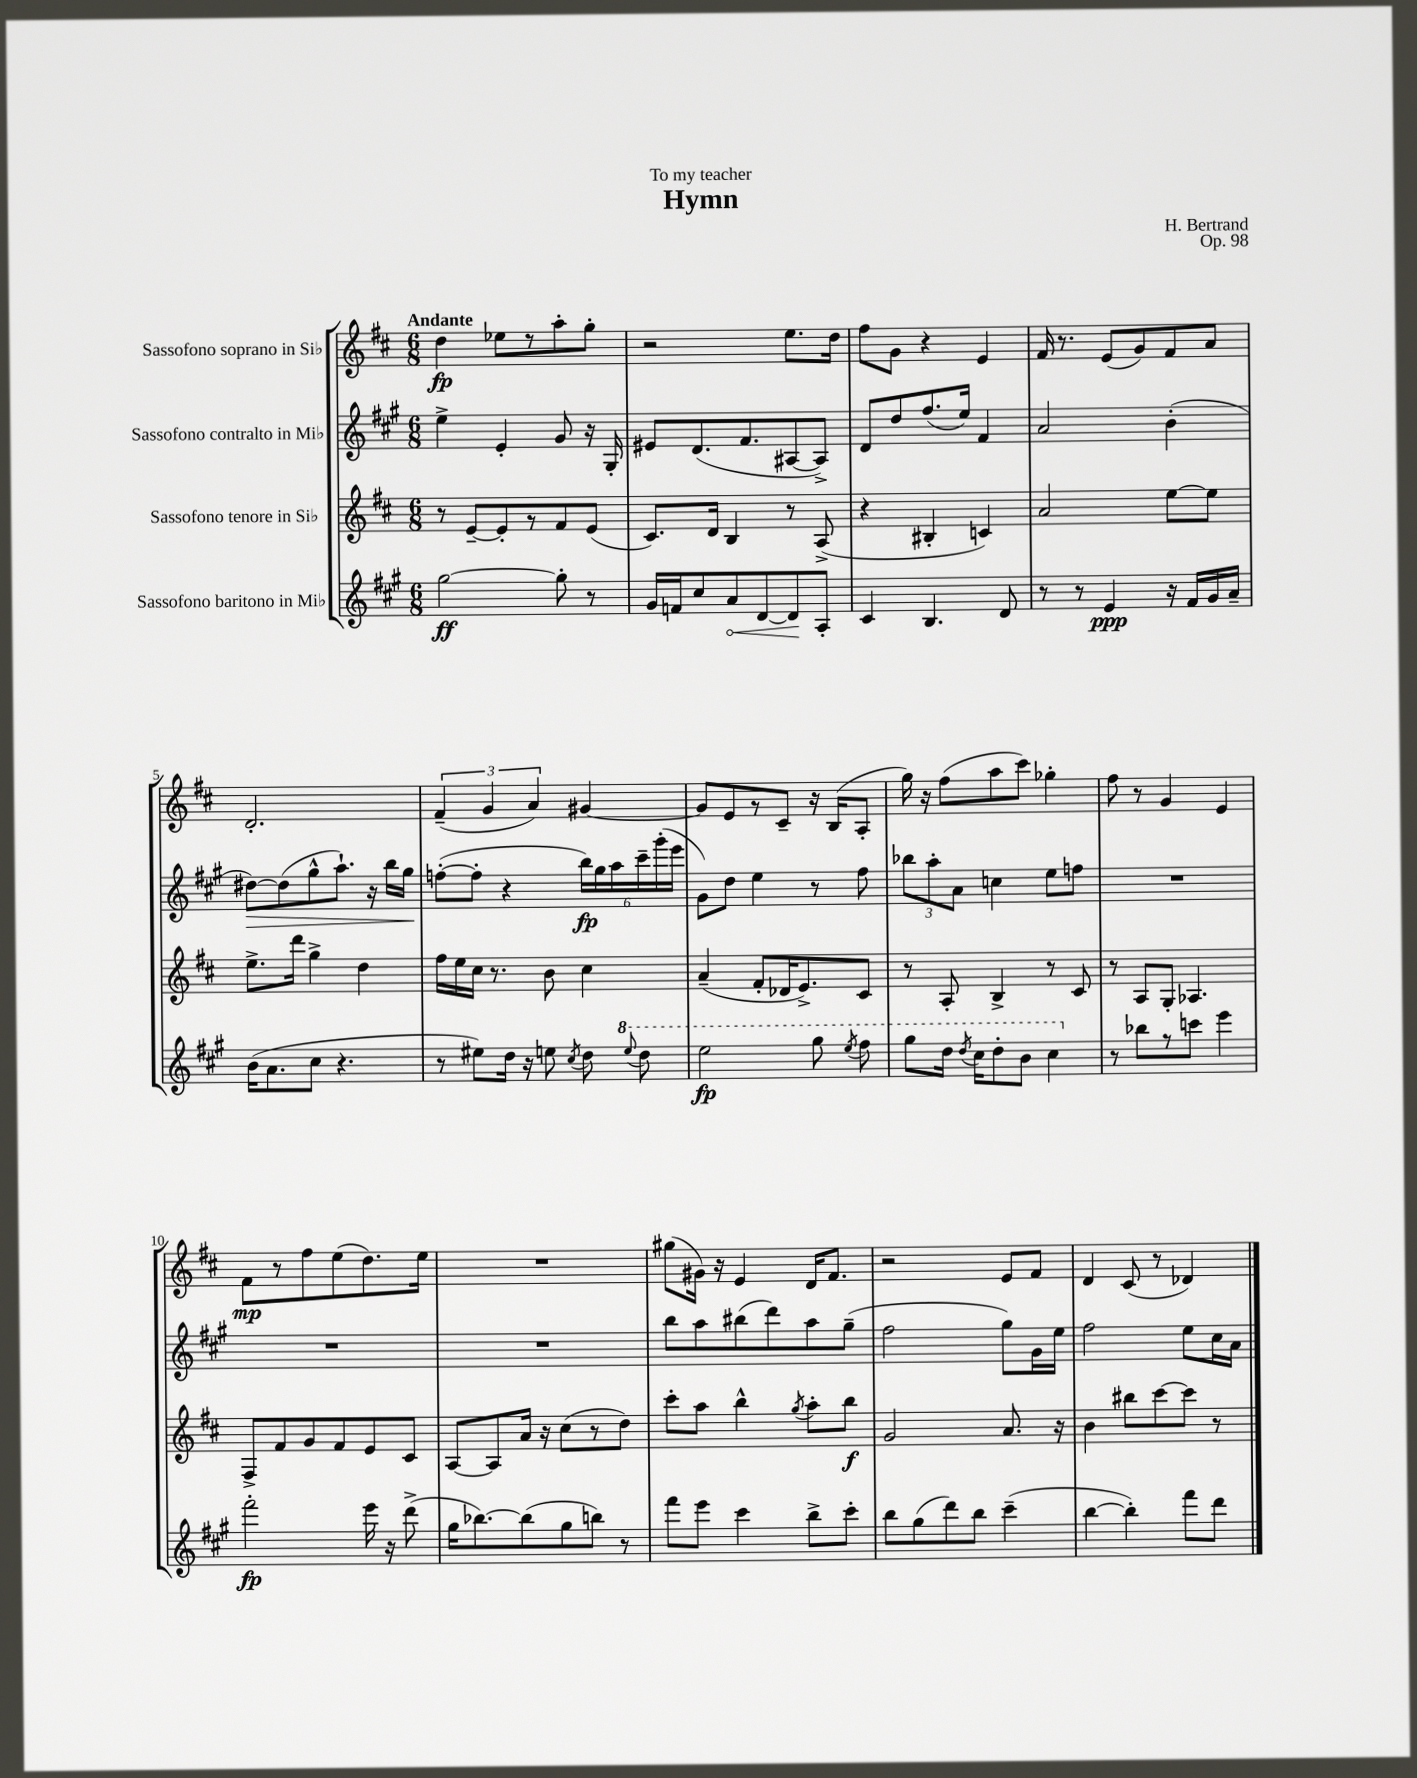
\header { title = "Hymn" composer = "H. Bertrand" dedication = "To my teacher" opus = "Op. 98" }
<<
\new StaffGroup <<
\new Staff = "s0" \with { instrumentName = "Sassofono soprano in Sib" } {
    \clef treble \key d \major \numericTimeSignature \time 6/8 \tempo "Andante"
    \autoBeamOff d''4\fp ees''8[ r8 a''8-. g''8]-. |
    r2 e''8.[ d''16] |
    fis''8[ g'8] r4 e'4 |
    fis'16 r8. e'8[( g'8) fis'8 a'8] |
    d'2.-. |
    \tuplet 3/2 { fis'4--( g'4 a'4) } gis'4~ |
    gis'8[ e'8 r8 cis'8]-- r16 b16[( a8]-. |
    g''16) r16 fis''8[( a''8 cis'''8]) ges''4-. |
    fis''8 r8 g'4 e'4 |
    fis'8[\mp r8 fis''8 e''8( d''8.) e''16] |
    R2. |
    gis''8[( gis'16]) r16 e'4 d'16[ fis'8.] |
    r2 e'8[ fis'8] |
    d'4 cis'8( r8 des'4) \bar "|." |
}
\new Staff = "s1" \with { instrumentName = "Sassofono contralto in Mib" } {
    \clef treble \key a \major \numericTimeSignature \time 6/8
    \autoBeamOff e''4-> e'4-. gis'8 r16 gis16-. |
    eis'8[ d'8.( fis'8. ais8~ ais8]->) |
    d'8[ d''8 fis''8.( e''16]) fis'4 |
    a'2 b'4-.( |
    dis''8[~\>) dis''8( gis''8-^ a''8.]-!) r16 b''16[ gis''16]\! |
    f''8[~-.( f''8]-. r4 \tuplet 6/4 { b''16[\fp) gis''16 a''16 cis'''16-- gis'''16-.( e'''16] } |
    gis'8[) d''8] e''4 r8 fis''8 |
    \tuplet 3/2 { bes''8[ a''8-. a'8] } c''4 e''8[ f''8] |
    R2. |
    R2. |
    R2. |
    b''8[ a''8 bis''8( d'''8) a''8 gis''8]--( |
    fis''2 gis''8[) gis'16 e''16] |
    fis''2 e''8[ cis''16 a'16] \bar "|." |
}
\new Staff = "s2" \with { instrumentName = "Sassofono tenore in Sib" } {
    \clef treble \key d \major \numericTimeSignature \time 6/8
    \autoBeamOff r8 e'8[~-- e'8-. r8 fis'8 e'8]( |
    cis'8.[) d'16] b4 r8 a8->( |
    r4 bis4-. c'4) |
    a'2 e''8[~ e''8] |
    e''8.[-> d'''16] g''4-> d''4 |
    fis''16[ e''16 cis''16] r8. b'8 cis''4 |
    a'4--( fis'8[-. des'16 e'8.->) cis'8] |
    r8 a8-. b4-> r8 cis'8 |
    r8 a8[ g8]-. aes4. |
    fis8[-> fis'8 g'8 fis'8 e'8 cis'8] |
    a8[~ a8 a'16] r16 cis''8[( r8 d''8]) |
    cis'''8[-. a''8] b''4-^ \acciaccatura { g''8 } a''8[-. b''8]\f |
    g'2 a'8. r16 |
    b'4 bis''8[ cis'''8~ cis'''8] r8 \bar "|." |
}
\new Staff = "s3" \with { instrumentName = "Sassofono baritono in Mib" } {
    \clef treble \key a \major \numericTimeSignature \time 6/8
    \autoBeamOff gis''2~\ff gis''8-. r8 |
    gis'16[ f'16 cis''8 \once \override Hairpin.circled-tip = ##t a'8\< d'8~ d'8\! a8]-. |
    cis'4 b4. d'8 |
    r8 r8 e'4\ppp r16 fis'16[ gis'16 a'16]-- |
    b'16[( a'8. cis''8] r4. |
    r8 eis''8[) d''16] r16 e''8 \acciaccatura { cis''8 } d''8 \ottava #1 \appoggiatura { e'''8 } d'''8 |
    e'''2\fp gis'''8 \acciaccatura { e'''8 } fis'''8 |
    gis'''8[ d'''16] \acciaccatura { d'''8 } cis'''16[ d'''8-. b''8] cis'''4 \ottava #0 |
    r8 bes''8[ r8 c'''8] e'''4 |
    fis'''2-.\fp e'''16 r16 d'''8->( |
    gis''16[ bes''8.~) bes''8( gis''8 b''8]) r8 |
    fis'''8[ e'''8] cis'''4 b''8[-> cis'''8]-. |
    b''8[ gis''8( d'''8) b''8] cis'''4--( |
    b''4~ b''4-.) fis'''8[ d'''8] \bar "|." |
}
>>
>>
